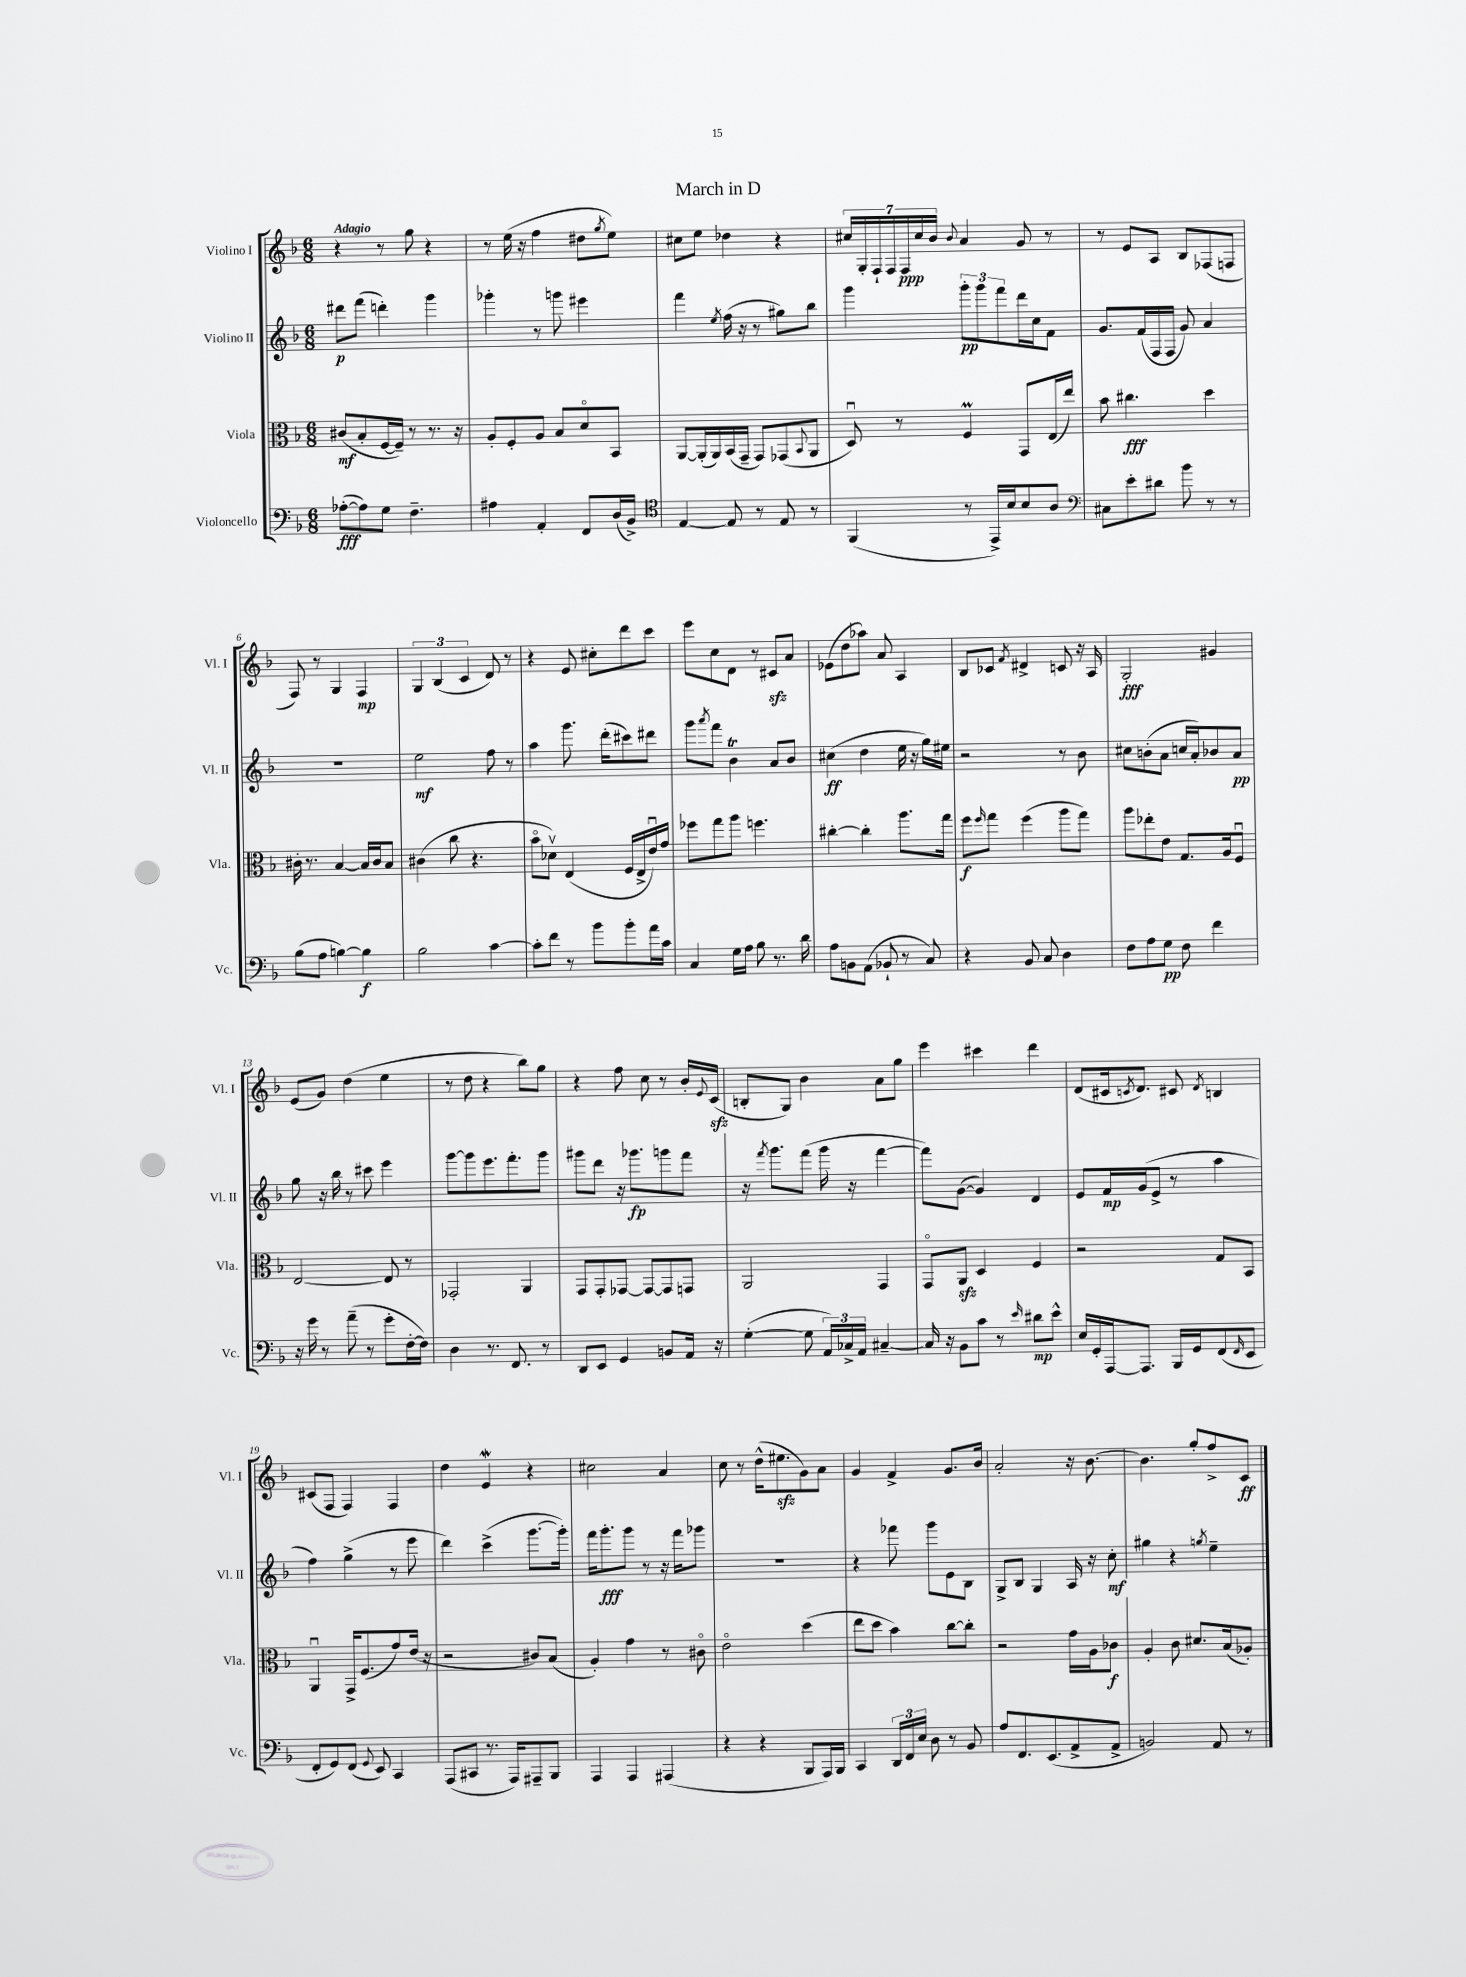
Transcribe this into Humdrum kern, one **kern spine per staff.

**kern	**dynam	**kern	**dynam	**kern	**dynam	**kern	**dynam
*part4	*part4	*part3	*part3	*part2	*part2	*part1	*part1
*staff4	*staff4	*staff3	*staff3	*staff2	*staff2	*staff1	*staff1
*I"Violoncello	*	*I"Viola	*	*I"Violino II	*	*I"Violino I	*
*I'Vc.	*	*I'Vla.	*	*I'Vl. II	*	*I'Vl. I	*
*clefF4	*	*clefC3	*	*clefG2	*	*clefG2	*
*k[b-]	*	*k[b-]	*	*k[b-]	*	*k[b-]	*
*M6/8	*	*M6/8	*	*M6/8	*	*M6/8	*
=1	=1	=1	=1	=1	=1	=1	=1
!	!	!	!	!	!	!LO:TX:a:B:t=Adagio	!
([8A-X'\L	fff	(8c#X/L	mf	8ddd#X\L	p	4r	.
8A-\])	.	8B-'/	.	(8fff\J	.	.	.
8G\J	.	[16F/L	.	4dddn'\)	.	8r	.
.	.	16F~/JJ])	.	.	.	.	.
4.F~\	.	8r	.	.	.	8gg\	.
.	.	8.r	.	4ggg\	.	4r	.
.	.	16r	.	.	.	.	.
=2	=2	=2	=2	=2	=2	=2	=2
4A#X\	.	8A'/L	.	4ggg-X'\	.	8r	.
.	.	8F'/	.	.	.	(16ee\	.
.	.	.	.	.	.	16r	.
4AA'/	.	8A/J	.	8r	.	4ff\	.
.	.	8B-/L	.	8gggn\	.	.	.
8FF/L	.	8d/	.	4eee#X\	.	8dd#X\L	.
.	.	.	.	.	.	8qgg/	.
(16D/L	.	8BB-/J	.	.	.	8ee\J)	.
16BB-^/JJ)	.	.	.	.	.	.	.
=3	=3	=3	=3	=3	=3	=3	=3
*clefC4	*	*	*	*	*	*	*
[4E/	.	[8AA/L	.	4fff\	.	8cc#X\L	.
.	.	(16AA'/L]	.	.	.	8ee\J	.
.	.	16AA/)	.	.	.	.	.
.	.	.	.	8qee/	.	.	.
8E/]	.	(16BB-/	.	(16ff\	.	4dd-X\	.
.	.	16GG~/JJ	.	16r	.	.	.
8r	.	8GG/L)	.	8r	.	.	.
8E/	.	(8GG-X/	.	8gg#X\L)	.	4r	.
.	.	8qqBB-/	.	.	.	.	.
8r	.	8AA/J	.	8bb-\J	.	.	.
=4	=4	=4	=4	=4	=4	=4	=4
(4FF/	.	8Du/)	.	4ggg\	.	28cc#X/LL	.
.	.	.	.	.	.	28G'/	.
.	.	.	.	.	.	28F`/	.
.	.	.	.	.	.	28F/	.
.	.	8r	.	.	.	.	.
.	.	.	.	.	.	28F/	ppp
.	.	.	.	.	.	28cc#/	.
.	.	.	.	.	.	28b-/JJ	.
.	.	.	.	.	.	8qqb-/	.
8r	.	4FM/	.	12ggg'\L	pp	4a/	.
.	.	.	.	12ggg\	.	.	.
16EE^/LL)	.	.	.	.	.	.	.
.	.	.	.	12fff\	.	.	.
16B-/J	.	.	.	.	.	.	.
8B-/	.	8GG/L	.	16ddd\L	.	8g/	.
.	.	.	.	16cc\J	.	.	.
8A/J	.	(16E/L	.	8f\J	.	8r	.
.	.	16ee/JJ)	.	.	.	.	.
=5	=5	=5	=5	=5	=5	=5	=5
*clefF4	*	*	*	*	*	*	*
8C#X\L	.	8b-\	.	8.g/L	.	8r	.
8e'\	.	4.cc#X\	fff	.	.	8e/L	.
.	.	.	.	(16f/L	.	.	.
8d#X\J	.	.	.	16F/	.	8A/J	.
.	.	.	.	16F/JJ	.	.	.
8b-\	.	.	.	8g/)	.	8B-/L	.
8r	.	4dd\	.	4a/	.	(8F-X/	.
8r	.	.	.	.	.	8Fn/J	.
!!LO:LB:g=z
=6	=6	=6	=6	=6	=6	=6	=6
(8B-\L	.	16c#X'\	.	2.r	.	8F/)	.
.	.	8.r	.	.	.	.	.
8A\J	.	.	.	.	.	8r	.
[4Bn\)	.	[4B-/	.	.	.	4G/	.
4B\]	f	16B-/LL]	.	.	.	4F/	mp
.	.	16c#/J	.	.	.	.	.
.	.	8B-/J	.	.	.	.	.
=7	=7	=7	=7	=7	=7	=7	=7
2B-\	.	(4c#X\	.	2ee\	mf	6G/	.
.	.	.	.	.	.	(6B-/	.
.	.	8cc\	.	.	.	.	.
.	.	.	.	.	.	6c/	.
.	.	4.r	.	.	.	.	.
[4c\	.	.	.	8ff\	.	8d/)	.
.	.	.	.	8r	.	8r	.
=8	=8	=8	=8	=8	=8	=8	=8
8c'\L]	.	8b-\L	.	4aa\	.	4r	.
8f\J	.	8d-Xv\J)	.	.	.	.	.
8r	.	(4E/	.	8.ggg\	.	8e/	.
8b-\L	.	.	.	.	.	8cc#X'\L	.
.	.	.	.	(16ddd'\KL	.	.	.
8b-'\	.	16F/LL	.	8ccc#X\)	.	8ddd\	.
.	.	16E^/	.	.	.	.	.
16a\L	.	16eu/)	.	8ddd#X\J	.	8ccc\J	.
16c\JJ	.	16g/JJ	.	.	.	.	.
=9	=9	=9	=9	=9	=9	=9	=9
4C/	.	8ff-X\L	.	8ggg\L	.	8eee\L	.
.	.	.	.	8qaaa/	.	.	.
.	.	8gg\	.	8fff\J	.	8cc\	.
16G\LL	.	8aa\J	.	4b-T\	.	8d\J	.
16A\JJ	.	.	.	.	.	.	.
8B-\	.	4.ffn\	.	.	.	8r	.
8.r	.	.	.	8a/L	.	8c#Xzz/L	.
.	.	.	.	8b-/J	.	8a/J	.
16d\	.	.	.	.	.	.	.
=10	=10	=10	=10	=10	=10	=10	=10
8A\L	.	[4cc#X'\	.	(4cc#X\	ff	(8e-X\L	.
8BBn\	.	.	.	.	.	8dd\	.
(8AA\J	.	4cc#'\]	.	4dd\	.	8aa-X\J)	.
8BB-X`/	.	.	.	.	.	8a/	.
8r	.	8.aa\L	.	16ee\	.	4A/	.
.	.	.	.	16r	.	.	.
8C/)	.	.	.	16gg\LL)	.	.	.
.	.	16gg\Jk	.	16ee#X\JJ	.	.	.
=11	=11	=11	=11	=11	=11	=11	=11
4r	.	8ff\L	f	2r	.	8B-/L	.
.	.	16qqff/	.	.	.	.	.
.	.	8gg\J	.	.	.	8c-X/J	.
.	.	.	.	.	.	8qf/	.
8BB-/	.	(4ff\	.	.	.	4d#X^/	.
8C/	.	.	.	.	.	.	.
4D\	.	8aa\L	.	8r	.	8cn/	.
.	.	8gg\J)	.	8b-\	.	16r	.
.	.	.	.	.	.	16A/	.
=12	=12	=12	=12	=12	=12	=12	=12
8F\L	.	8aa\L	.	8cc#X\L	.	2G'/	fff
8A\	.	8ee-X'\	.	(8bn'\	.	.	.
8G\J	pp	8e\J	.	8a\J	.	.	.
8F\	.	8.G/L	.	16ccn/LL	.	.	.
.	.	.	.	16a'/J)	.	.	.
4f\	.	.	.	8b-X/	.	4g#X/	.
.	.	16A/k	.	.	.	.	.
.	.	8Fu/J	.	8a/J	pp	.	.
!!LO:LB:g=z
=13	=13	=13	=13	=13	=13	=13	=13
16r	.	[2E/	.	8gg\	.	(8e/L	.
16g\	.	.	.	.	.	.	.
8r	.	.	.	16r	.	8g/J)	.
.	.	.	.	16bb-\	.	.	.
(8a~\	.	.	.	8r	.	(4dd\	.
8r	.	.	.	8ccc#X\	.	.	.
8g'\L	.	8E/]	.	4eee\	.	4ee\	.
[16F'\L	.	8r	.	.	.	.	.
16F\JJ])	.	.	.	.	.	.	.
=14	=14	=14	=14	=14	=14	=14	=14
4D\	.	2GG-X'/	.	[8ggg\L	.	8r	.
.	.	.	.	8ggg\]	.	8dd\	.
8.r	.	.	.	8.eee\	.	4r	.
8.FF/	.	.	.	8.fff'\	.	.	.
.	.	4AA/	.	.	.	8bb-\L)	.
8r	.	.	.	8ggg\J	.	8gg\J	.
=15	=15	=15	=15	=15	=15	=15	=15
8DD/L	.	8GG/L	.	8ggg#X\L	.	4r	.
8EE/J	.	8GG'/	.	8ddd\J	.	.	.
4GG/	.	[8GG-X/J	.	16r	.	8ff\	.
.	.	.	.	8.ggg-X\L	fp	.	.
.	.	8GG-/L_	.	.	.	8cc\	.
8BBn/L	.	8GG-/]	.	8gggn\	.	8r	.
16AA/Jk	.	8GGn/J	.	8fff\J	.	16b-'/LL	.
.	.	.	.	.	.	8qqe/	.
16r	.	.	.	.	.	(16czz/JJ	.
=16	=16	=16	=16	=16	=16	=16	=16
([4G'\	.	2AA/	.	16r	.	8Bn'/L	.
.	.	.	.	8qfff/	.	.	.
.	.	.	.	8.ggg\L	.	.	.
.	.	.	.	.	.	8G/J)	.
8G\]	.	.	.	(8fff\J	.	4b-\	.
24AA/LL)	.	.	.	16ggg\	.	.	.
24C-X^/	.	.	.	.	.	.	.
.	.	.	.	16r	.	.	.
24AA/JJ	.	.	.	.	.	.	.
[4C#X~/	.	4GG/	.	[4fff\	.	8a\L	.
.	.	.	.	.	.	8gg\J	.
=17	=17	=17	=17	=17	=17	=17	=17
16C#/]	.	8GG/L	.	8fff\L])	.	4eee\	.
16r	.	.	.	.	.	.	.
8BB-\L	.	8AAzz/J	.	([8g\J	.	.	.
8c\J	.	4D/	.	4g/])	.	4ccc#X\	.
8r	.	.	.	.	.	.	.
16qqe/	.	.	.	.	.	.	.
8d#X\L	mp	4F/	.	4d/	.	4ddd\	.
8e^^\J	.	.	.	.	.	.	.
=18	=18	=18	=18	=18	=18	=18	=18
16E/LL	.	2r	.	8e/L	.	(8d/L	.
16GG'/	.	.	.	.	.	.	.
[16AAA/J	.	.	.	16f/L	mp	16c#X/k	.
.	.	.	.	.	.	8qcn/	.
8.AAA/J]	.	.	.	(16g/J	.	8.d/J)	.
.	.	.	.	8e^/J	.	.	.
16BBB-/LL	.	.	.	8r	.	8c#X/	.
16GG/J	.	.	.	.	.	.	.
.	.	.	.	.	.	8qd/	.
(8FF/	.	8G/L	.	4aa\	.	4Bn/	.
16qqFF/	.	.	.	.	.	.	.
8EE/J	.	8BB-/J	.	.	.	.	.
!!LO:LB:g=z
=19	=19	=19	=19	=19	=19	=19	=19
8FF'/L	.	4AAu/	.	4ff\)	.	(8c#X/L	.
8GG/)	.	.	.	.	.	8F/J	.
(8FF/J	.	16GG^/KL	.	(4gg^\	.	4F/)	.
.	.	(8.F/	.	.	.	.	.
8qqGG/	.	.	.	.	.	.	.
8EE/)	.	.	.	.	.	.	.
4CC/	.	8g/)	.	8r	.	4F/	.
.	.	(16e/Jk	.	8eee\	.	.	.
.	.	16r	.	.	.	.	.
=20	=20	=20	=20	=20	=20	=20	=20
(8AAA/L	.	2r	.	4ddd\)	.	4dd\	.
8CC#X/J	.	.	.	.	.	.	.
8.r	.	.	.	(4ccc^\	.	4eW/	.
16AAA/KL)	.	.	.	.	.	.	.
8AAA#X~/	.	8c#X/L)	.	[8.ggg\L	.	4r	.
8BBB-/J	.	(8B-/J	.	.	.	.	.
.	.	.	.	16ggg'\Jk])	.	.	.
=21	=21	=21	=21	=21	=21	=21	=21
4AAA/	.	4A'/)	.	16fff\KL	.	2cc#X\	.
.	.	.	.	8.ggg'\	fff	.	.
4AAA/	.	4g\	.	8ggg\J	.	.	.
.	.	.	.	8r	.	.	.
(4AAA#X/	.	8r	.	16r	.	4a/	.
.	.	.	.	16fff\KL	.	.	.
.	.	8c#X\	.	8ggg-X\J	.	.	.
=22	=22	=22	=22	=22	=22	=22	=22
4r	.	2e\	.	2.r	.	8cc\	.
.	.	.	.	.	.	8r	.
4r	.	.	.	.	.	(16dd^^\KL	.
.	.	.	.	.	.	8.ee#Xzz\	.
8BBB-/L	.	(4dd\	.	.	.	8g\)	.
16AAA/L)	.	.	.	.	.	8a\J	.
16BBB-/JJ	.	.	.	.	.	.	.
=23	=23	=23	=23	=23	=23	=23	=23
4CC/	.	8ee\L	.	4r	.	4g/	.
.	.	8dd\J	.	.	.	.	.
24DD/LL	.	4b-\)	.	8fff-X\	.	4f^/	.
24FF/	.	.	.	.	.	.	.
24E/JJ	.	.	.	.	.	.	.
8D\	.	.	.	8ggg\L	.	.	.
8r	.	[8cc\L	.	8e\	.	8.g/L	.
8BB-/	.	8cc'\J]	.	8B-\J	.	.	.
.	.	.	.	.	.	16b-/Jk	.
=24	=24	=24	=24	=24	=24	=24	=24
8A/L	.	2r	.	8G^/L	.	2a'/	.
8.FF/	.	.	.	8B-/J	.	.	.
.	.	.	.	4G/	.	.	.
(8.EE/	.	.	.	.	.	.	.
8AA^/	.	16g\LL	.	16A/	.	16r	.
.	.	16A\J	.	16r	.	[8.b-\	.
8AA^/J	.	8c-X\J	f	8cc'\	mf	.	.
=25	=25	=25	=25	=25	=25	=25	=25
2BBn/)	.	4A'/	.	4gg#X\	.	4.b-\]	.
.	.	8c\	.	4r	.	.	.
.	.	8.d#X/L	.	.	.	8gg'/L	.
.	.	.	.	8qggn/	.	.	.
8AA/	.	.	.	4ee~\	.	8ff^/	.
.	.	(16B-/k	.	.	.	.	.
8r	.	8A-X'/J)	.	.	.	8c/J	ff
==	==	==	==	==	==	==	==
*-	*-	*-	*-	*-	*-	*-	*-
